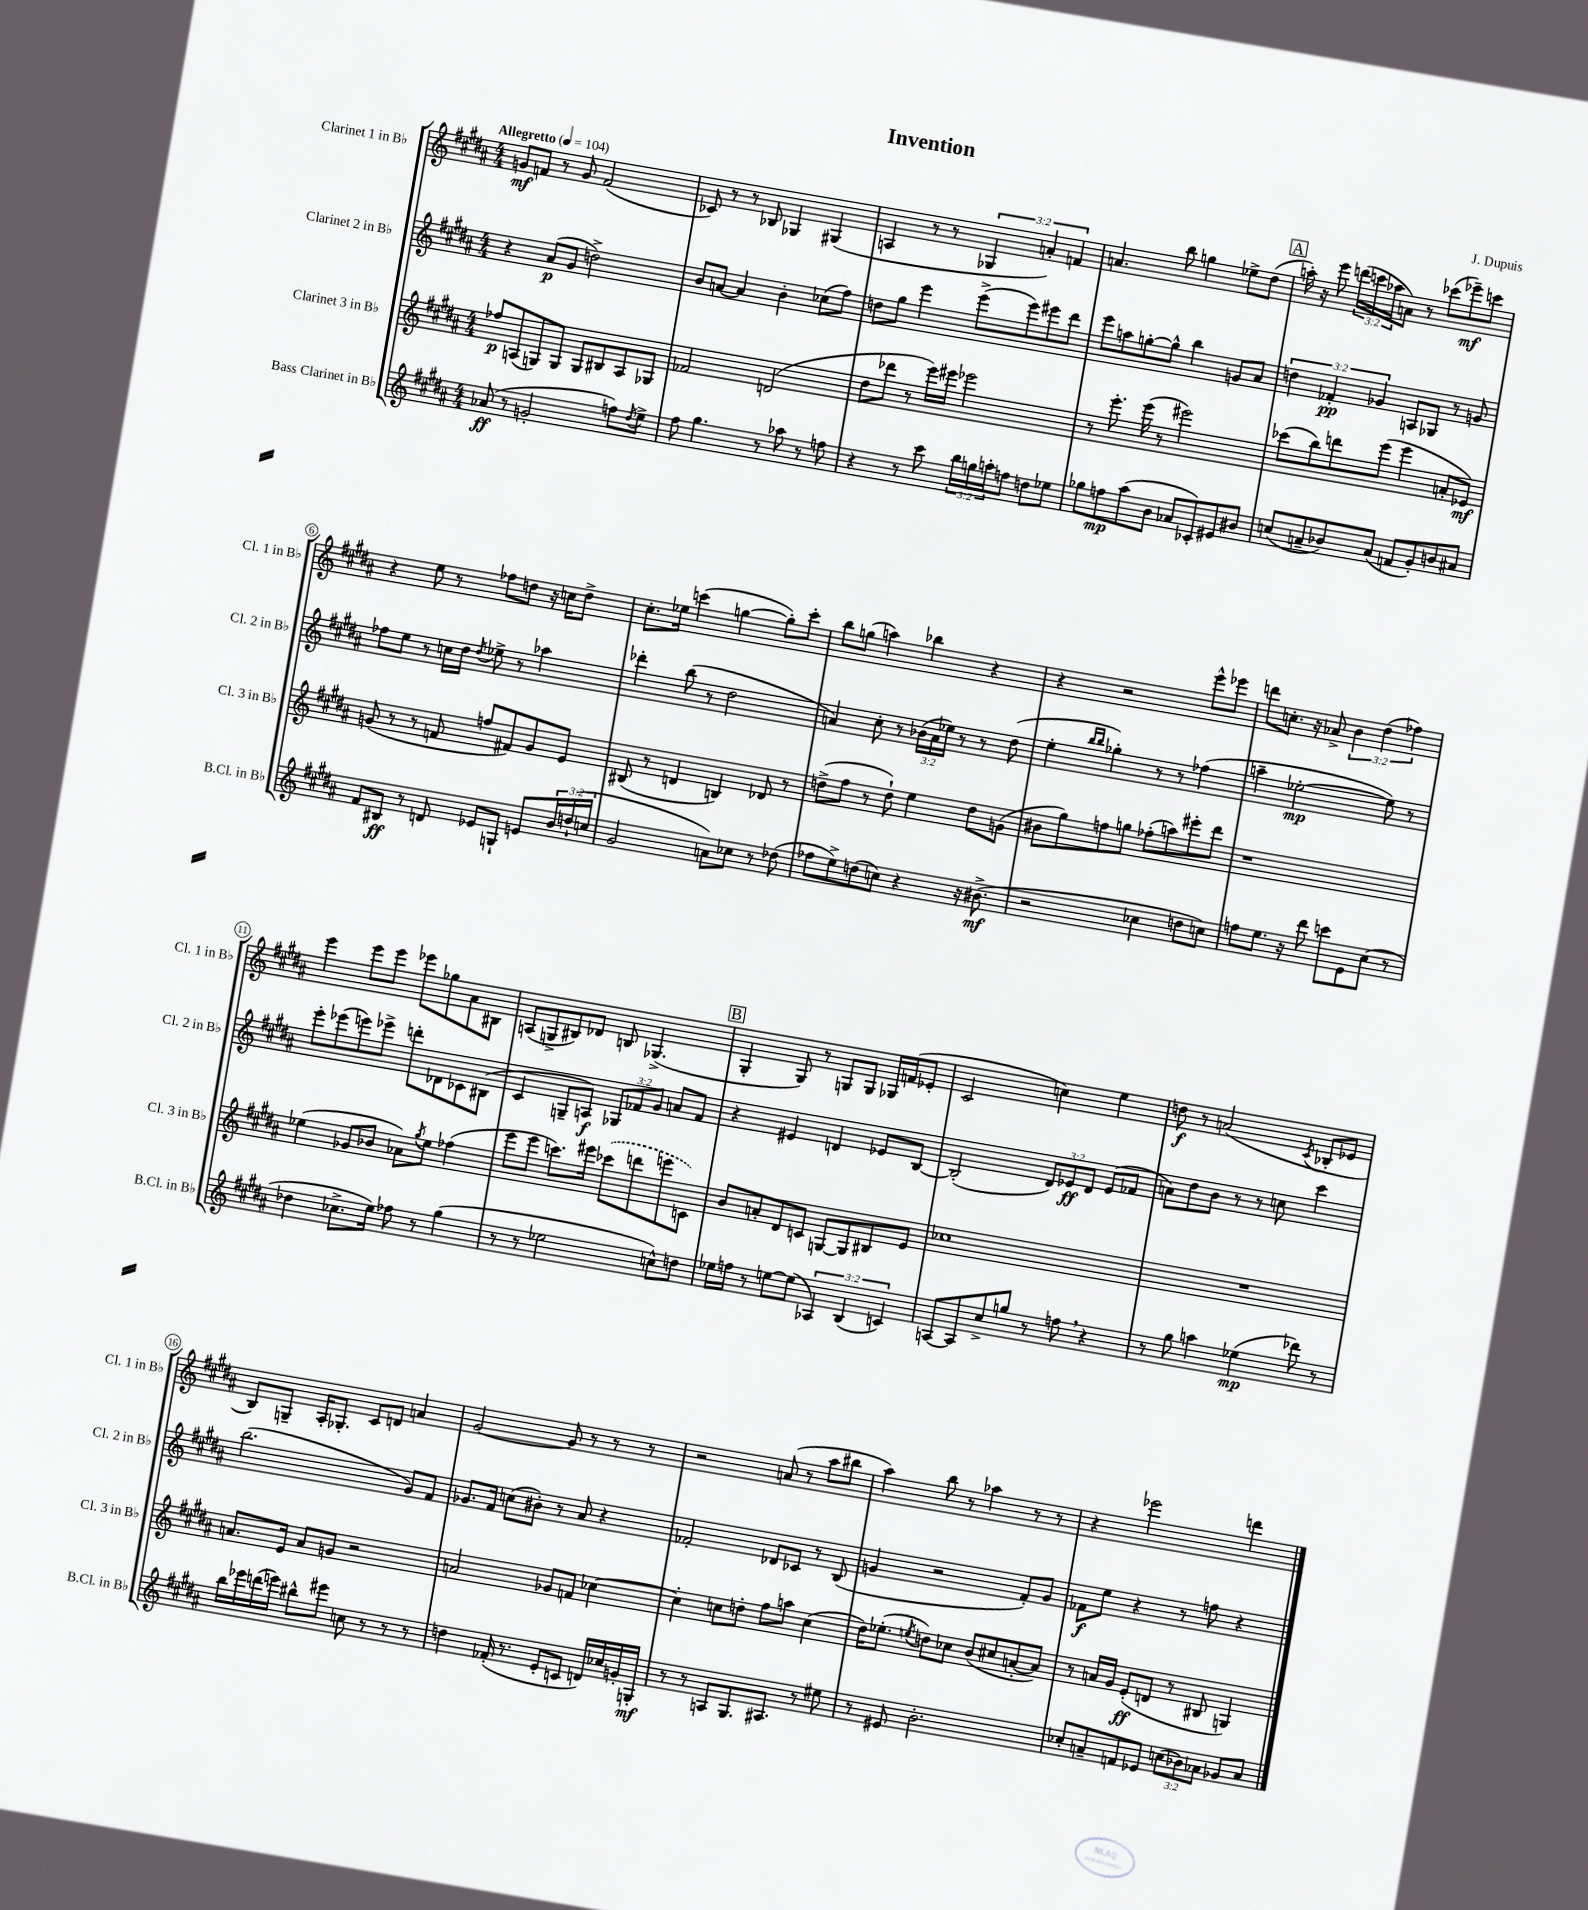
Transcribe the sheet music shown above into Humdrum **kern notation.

**kern	**kern	**kern	**kern
*staff4	*staff3	*staff2	*staff1
*clefG2	*clefG2	*clefG2	*clefG2
*k[f#c#g#d#a#]	*k[f#c#g#d#a#]	*k[f#c#g#d#a#]	*k[f#c#g#d#a#]
*M4/4	*M4/4	*M4/4	*M4/4
*MM104	*MM104	*MM104	*MM104
(8a-/	8ff-/L	4r	8g/L
8r	(8A/	.	8f/J
2g'/	8G/)	(8a#/L	8r
.	8G/J	8g#/J	8g/
.	8G/L	2dd^\)	(2f/
.	8B#/	.	.
8ff\L)	8A/	.	.
8qdd#/	.	.	.
8ee^\J	8G-/J	.	.
=	=	=	=
8ff#\	2f-/	8b/L	8c-/)
4.gg#\	.	[8a/J	8r
.	.	4a/]	8r
.	.	.	8B-/
8r	(2d/	4b'\	4G-/
8aa-\	.	.	.
8r	.	(8cc-\L	(4G#/
8ff\	.	8ff#\J)	.
=	=	=	=
4r	8dd#\L	8dd\L	4A/
.	8ddd-\J	8gg#\J	.
8r	8r	4eee\	8r
8ccc#\	16eee\LL)	.	8r
.	16eee#\JJ	.	.
24bb\LL	2eee-\	(8eee^\L	6G-/
24gg\	.	.	.
24aa'\J	.	.	.
8ff\J	.	8eee\)	.
.	.	.	6a'/)
8dd\L	.	8eee#\	.
.	.	.	6f/
8ee-\J	.	8ddd#\J	.
=	=	=	=
8gg-\L	8r	8eee\L	4.a/
8ff\	8.eee'\	8aa\	.
(8aa#\	.	[8gg'\	.
.	(16eee\	.	.
8b\J	8r	8gg^^\]J	8bb\
8a-/L	2eee#\)	4bb\	4gg\
8c-'/)	.	.	.
8e#/	.	8g/L	8ee-^\L
8b#/J	.	8a#/J	(8dd#\J
=	=	=	=
(8cc/L	(8ccc-\L	6dd\	16aa'\)
.	.	.	16r
8a~/	8bb\)	.	8eee\
.	.	6f-'/	.
8b-/)	8ddd\	.	(24ddd\LL
.	.	.	24ccc\
.	.	6g-/	24aa-\J
(8a/J	(8eee\J	.	8a\J)
8f/L	4eee\	8A/L	8r
8g#'/)	.	8G-/J	(8ccc-\L
8b/	8a'/L	8r	8eee-~\)
8a#/J	8e-/J)	8g/	8ccc\J
=	=	=	=
8f#/L	(8g/	8ff-\L	4r
8B#/J	8r	8ee\J	.
8r	8r	8r	8ee\
8d/	8f/	16cc\LL	8r
.	.	16dd#\JJ	.
.	.	8qdd#/	.
8e-/L	8ff/L	8ee-^\	8ff-\L
8G`/J	8f#/)	8r	8dd\J
8e/L	8g/	4aa-\	16r
.	.	.	16cc\LK
24b/L	8e/J	.	8dd^\J
(24dd`/	.	.	.
24cc/JJ	.	.	.
=	=	=	=
2g#/	(8B#/	4ddd-'\	8.cc#'\L
.	8r	.	.
.	.	.	16ee-\Jk
.	4d/	(8bb\	(4ccc\
.	.	8r	.
8a\L)	4B/)	2dd#\	[4gg\
8cc-\J	.	.	.
8r	8d-/	.	8gg'\]L)
(8dd-\	8r	.	8ccc'\J
=	=	=	=
8ff-\L	(8dd^\L	4a/)	8bb\L
8ee^\)	8ff#\J	.	(8gg\J
(8dd\	8r	8cc#'\	4aa\)
8cc\J)	8dd`\)	8r	.
4r	4ee\	(24b-\LL	4bb-\
.	.	24a\	.
.	.	24ee-\JJ)	.
.	.	8r	.
16r	8dd\L	8r	4r
(8.b#^\	.	.	.
.	(8g\J	(8dd#\	.
=	=	=	=
2r	8b#\L	4ee'\	4r
.	8gg#\)	.	.
.	.	16qqbb/LL	.
.	.	16qqbb/JJ	.
.	8ff\	4gg-'\)	2r
.	8gg\J	.	.
4cc-\	(8ff-'\L	8r	.
.	8aa\)	8r	.
8dd\L	8eee#'\	(4ff-\	8eee^^\L
8cc\J)	8ddd#\J	.	8eee-\J
=	=	=	=
8ff\L	1r	4aa~\	8ddd\L
8.ee\J	.	.	8.cc'\J
.	.	[2ee-'\	.
16r	.	.	16r
8ddd#\	.	.	8a-^/
8ccc\L	.	.	6b\
8e\	.	.	.
.	.	.	(6dd#\
(8cc#\J	.	8ee-\])	.
.	.	.	6ff-\)
8r	.	8r	.
=	=	=	=
4dd-\	(4ee-\	8eee'\L	4eee\
.	.	(8eee-\	.
8.cc-^\L	8g-/L	8eee\)	8eee\L
.	8b-/J	8eee-^\J	8eee\J
16ee\Jk)	.	.	.
8ff-\	8a-\L)	8ddd'\L	8eee-\L
.	8qgg#/	.	.
8r	8ee-\J	8d-\	8gg-\
(4gg#\	(4ff-\	8c-\	8a#\
.	.	(8B#\J	8B#\J
=	=	=	=
8r	8eee\L	4c#/	(8A/L
8r	8eee\J	.	8G^/
2ee-\	8.ccc\L)	8G~/L	8B#/)
.	.	8A/J)	8d-/J
.	16eee#\Jk	.	.
.	(8ccc-\L	12G-/L	8B/
.	.	12f-/	.
.	8ddd\	.	(4.G-^/
.	.	12g#/J	.
8cc^^\L)	8eee\	8a/L	.
8dd\J	8c\J)	8f-/J	.
=	=	=	=
16ee-\LL	8b/L	4r	4G#'/
16ff\JJ	.	.	.
8r	8a'/	.	.
[8ee\L	8d#/	4e#/	8G#/)
(8ee\]J	8c/J	.	8r
6A-/)	[8G/L	4d/	8G/L
.	8G/]	.	8G/J
(6B/	.	.	.
.	8B#/	8e-/L	16G-/LL
.	.	.	(16f/J
6c/)	.	.	.
.	8e/J	[8B/J	8e-'/J
=	=	=	=
[8A/L	1cc-	(2B'/]	2c#/
8A/]	.	.	.
8cc#^/	.	.	.
8gg/J	.	.	.
8r	.	12d#/L)	4cc\)
.	.	12e-/	.
8ff\	.	.	.
.	.	12d#/J	.
4r	.	(8e-/L	4ee\
.	.	8f-/J	.
=	=	=	=
8r	1r	8a\L)	8dd\
8gg#\	.	8dd#\	8r
4aa\	.	8b\J	(2a/
.	.	8r	.
(4ee-\	.	8r	.
.	.	8cc\	.
.	.	.	8qc#/
8ddd-\)	.	4ccc#\	8B-'/L
8r	.	.	8e-/J
=	=	=	=
16bb\LL	8.a/L	(2.bb\	8B/L)
16eee-\	.	.	.
(16ddd\	.	.	8G~/J
16eee\JJ)	16e/Jk	.	.
8bb#^^\L	8a/L	.	16A#'/LK
.	.	.	8.G-'/J
8eee#\J	8g/J	.	.
8cc\	2r	.	8c#/L
8r	.	.	8d/J
8r	.	8g#/L)	4a/
8r	.	8f#/J	.
=	=	=	=
4dd\	2a/	8.g-/L	[2g#/
.	.	16f#/Jk	.
(16f-'/	.	(8cc\L	.
8.r	.	.	.
.	.	8b#'\J)	.
8e'/L	8g-/L	8r	8g#/]
8c/J	8f/J	8a#/	8r
16d/LL)	[4cc-\	4r	8r
16cc-/	.	.	.
16g'/	.	.	8r
16G'/JJ	.	.	.
=	=	=	=
8r	4cc-'\]	2f-'/	2r
8r	.	.	.
8A/L	8cc\L	.	.
8.G#/	8dd'\J	.	.
.	8ff#\L	8d-/L	(8a/
8.A#/J	.	.	.
.	8aa\J	8c-/J	8r
8r	(4cc\	8r	8aa#\L
8ee#\	.	(8B/	8bb#\J
=	=	=	=
8r	16dd#\LK)	4g/	4aa#\)
.	(8.ee-'\J	.	.
8e#/	.	.	.
.	8qee/	.	.
2.b'\	8dd\L)	2r	8bb\
.	8cc-\J	.	8r
.	(8b/L	.	4aa-\
.	8cc#/	.	.
.	[8a'/	8f#'/L)	8r
.	8a/]J)	8g/J	8r
=	=	=	=
8cc-'/L	8r	8f-\L	4r
8a~/	16a/LL	8ee\J	.
.	16g#/JJ	.	.
8f/	(8e'/L	4r	2eee-\
8e-/J	8d/J	.	.
(12cc\L	8r	8r	.
12b-\)	.	.	.
.	8B#/	8ff\	.
12a-\J	.	.	.
8g-/L	4G/)	4r	4ddd\
8a-/J	.	.	.
==	==	==	==
*-	*-	*-	*-
